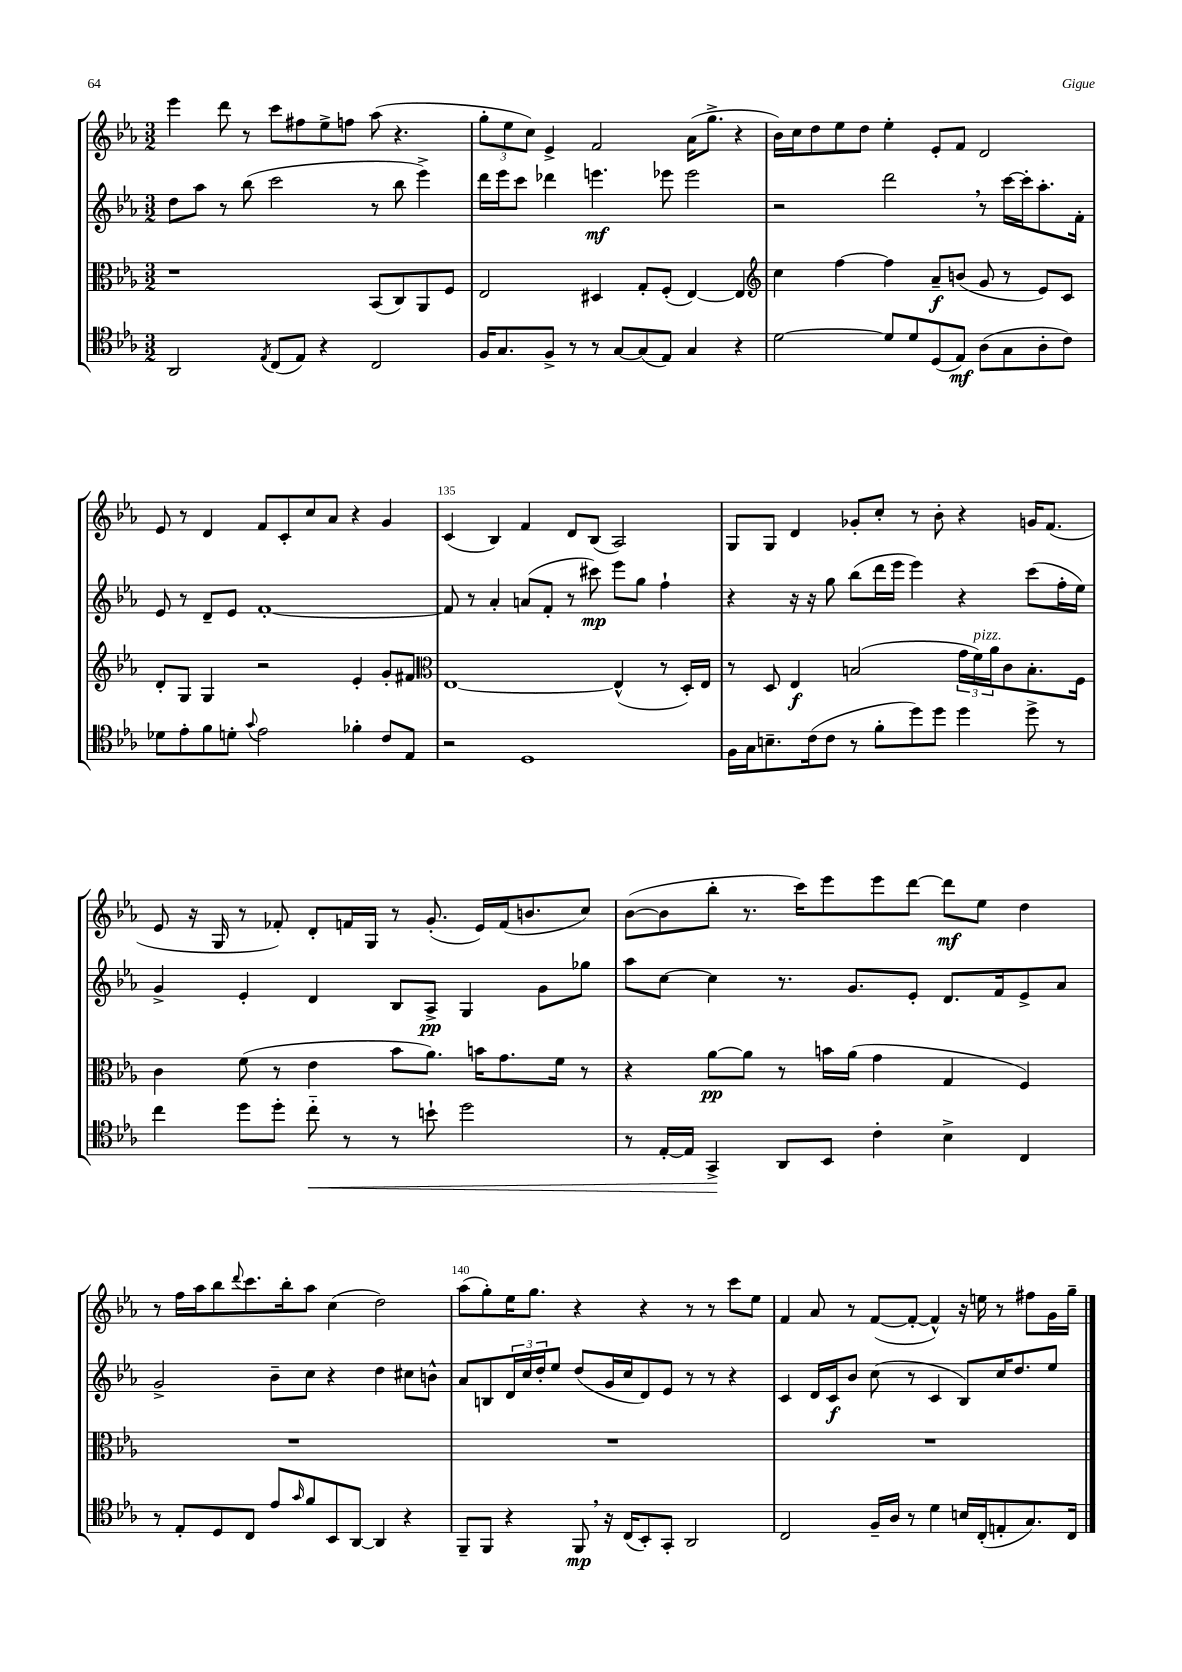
<<
\new StaffGroup <<
\new Staff = "s0" {
    \clef treble \key ees \major \numericTimeSignature \time 3/2
    ees'''4 d'''8 r8 c'''8 fis''8 ees''8-> f''8 aes''8( r4. |
    \tuplet 3/2 { g''8-. ees''8 c''8) } ees'4-> f'2 aes'16( g''8.-> r4 |
    bes'16) c''16 d''8 ees''8 d''8 ees''4-. ees'8-. f'8 d'2 |
    ees'8 r8 d'4 f'8 c'8-. c''8 aes'8 r4 g'4 |
    c'4( bes4) f'4 d'8 bes8( aes2) |
    g8 g8 d'4 ges'8-. c''8-. r8 bes'8-. r4 g'16 f'8.( |
    ees'8 r16 g16 r8 fes'8-.) d'8-. f'16 g16 r8 g'8.-.( ees'16) f'16( b'8. c''8) |
    bes'8~( bes'8 bes''8-. r8. c'''16) ees'''8 ees'''8 d'''8~ d'''8\mf ees''8 d''4 |
    r8 f''16 aes''16 bes''8 \appoggiatura { d'''8 } c'''8. bes''16-. aes''8 c''4( d''2) |
    aes''8( g''8-.) ees''16 g''8. r4 r4 r8 r8 c'''8 ees''8 |
    f'4 aes'8 r8 f'8~( f'8~-. f'4-^) r16 e''16 r8 fis''8 g'16 g''16-- \bar "|." |
}
\new Staff = "s1" {
    \clef treble \key ees \major \numericTimeSignature \time 3/2
    d''8 aes''8 r8 bes''8( c'''2 r8 bes''8 ees'''4->) |
    d'''16 ees'''16 c'''8 des'''4 e'''4.\mf ees'''8 ees'''2 |
    r2 d'''2 \breathe r8 c'''16~ c'''16-. aes''8.-. f'16-. |
    ees'8 r8 d'8-- ees'8 f'1~-. |
    f'8 r8 aes'4-. a'8( f'8-. r8 cis'''8\mp) ees'''8 g''8 f''4-! |
    r4 r16 r16 g''8 bes''8( d'''16 ees'''16 ees'''4) r4 c'''8( f''16-. ees''16) |
    g'4-> ees'4-. d'4 bes8 aes8->\pp g4 g'8 ges''8 |
    aes''8 c''8~ c''4 r8. g'8. ees'8-. d'8. f'16 ees'8-> aes'8 |
    g'2-> bes'8-- c''8 r4 d''4 cis''8 b'8-^ |
    aes'8 b8 \tuplet 3/2 { d'16 c''16 d''16-. } ees''8 d''8( g'16 c''16 d'8) ees'8 r8 r8 r4 |
    c'4 d'16 c'16\f bes'8 c''8( r8 c'4 bes8) c''16 d''8. ees''8 \bar "|." |
}
\new Staff = "s2" {
    \clef alto \key ees \major \numericTimeSignature \time 3/2
    r1 bes,8( c8) aes,8 f8 |
    ees2 dis4 g8-. f8-.( ees4~) ees4 |
    \clef treble c''4 f''4~ f''4 aes'8--\f b'8( g'8 r8 ees'8) c'8 |
    d'8-. g8 g4 r2 ees'4-. g'8-. fis'8 |
    \clef alto ees1~ ees4-^( r8 d16-.) ees16 |
    r8 d8 ees4\f b2( \tuplet 3/2 { g'16 f'16^\markup { \italic "pizz." }) aes'16 } c'8 b8.-. f16 |
    c'4 f'8( r8 ees'4 bes'8 aes'8.) b'16 g'8. f'16 r8 |
    r4 aes'8~\pp aes'8 r8 b'16 aes'16( g'4 g4 f4) |
    R1. |
    R1. |
    R1. \bar "|." |
}
\new Staff = "s3" {
    \clef tenor \key ees \major \numericTimeSignature \time 3/2
    aes,2 \acciaccatura { ees8 } c8( ees8) r4 c2 |
    f16 g8. f8-> r8 r8 g8~ g8( ees8) g4 r4 |
    d'2~ d'8 d'8 d8( ees8\mf) aes8( g8 aes8-. c'8) |
    des'8 ees'8-. f'8 d'8-. \appoggiatura { g'8 } ees'2 fes'4-. c'8 ees8 |
    r2 d1 |
    f16 g16 b8.-- c'16( c'8 r8 f'8-. d''8) d''8 d''4 d''8-> r8 |
    c''4 d''8 d''8-. c''8-_\< r8 r8 b'8-! d''2 |
    r8 ees16~-. ees16 g,4->\! aes,8 bes,8 c'4-. bes4-> c4 |
    r8 ees8-. d8 c8 ees'8 \grace { g'16 } f'8 bes,8 aes,8~ aes,4 r4 |
    f,8-- f,8 r4 f,8\mp \breathe r16 c16( bes,8-.) g,8-. aes,2 |
    c2 f16-- aes16 r8 d'4 b16 c16-.( e8-. g8.) c16 \bar "|." |
}
>>
>>
\layout { \context { \Score currentBarNumber = #131 \override BarNumber.break-visibility = ##(#f #t #t) barNumberVisibility = #(every-nth-bar-number-visible 5) } }
